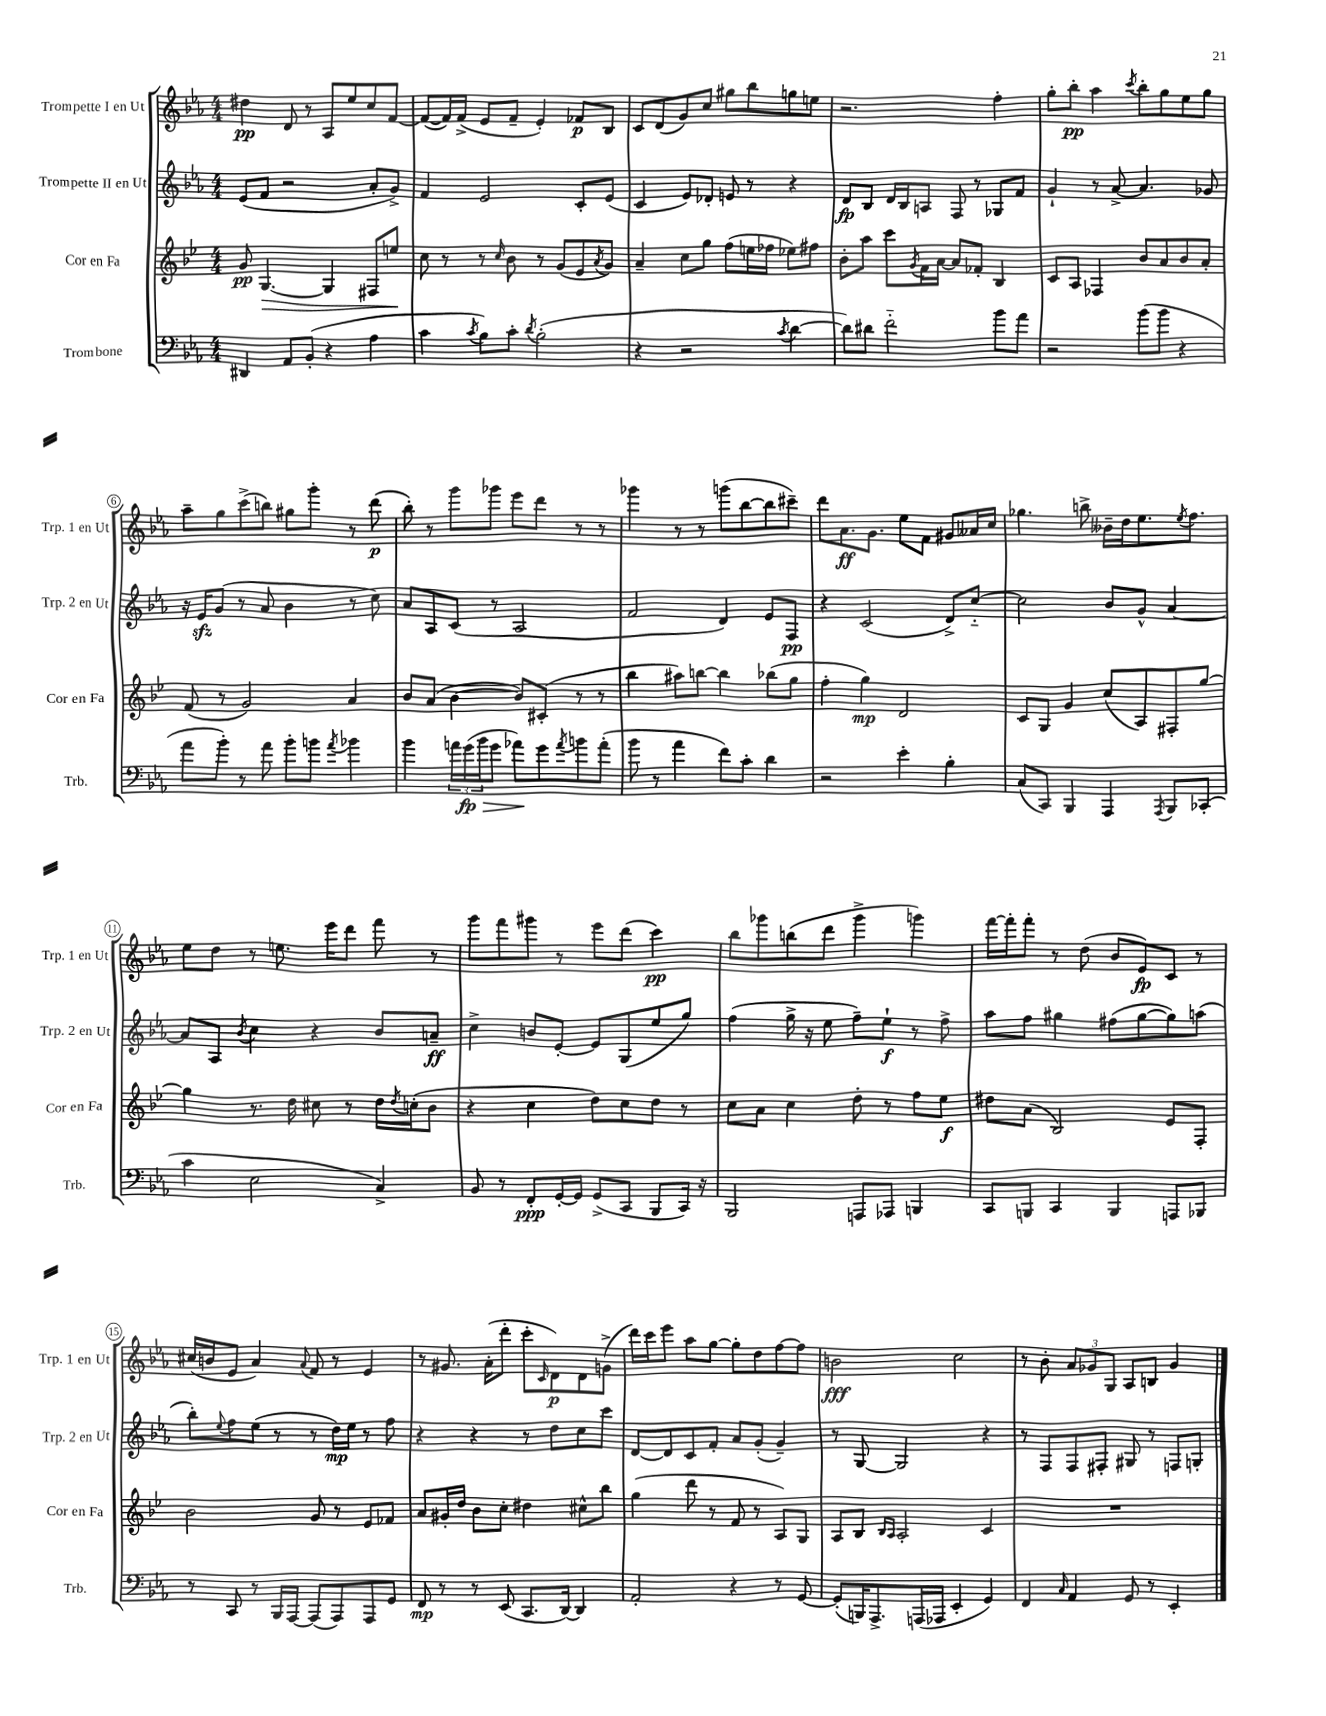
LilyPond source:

<<
\new StaffGroup <<
\new Staff = "s0" \with { instrumentName = "Trompette I en Ut" shortInstrumentName = "Trp. 1 en Ut" } {
    \clef treble \key ees \major \numericTimeSignature \time 4/4
    dis''4\pp d'8 r8 aes8 ees''8 c''8 f'8~ |
    f'8~( f'16) f'16->( ees'8 f'8-- ees'4-.) fes'8\p bes8 |
    c'8 d'8( g'8) c''8 gis''8 bes''8 g''8 e''8 |
    r2. f''4-. |
    g''8-. bes''8-.\pp aes''4 \acciaccatura { c'''8 } bes''8-. g''8 ees''8 g''8 |
    aes''8-- g''8 c'''8->( b''8) gis''8 g'''8-. r8 d'''8\p( |
    bes''8-.) r8 g'''8 ges'''8 ees'''8 d'''8 r8 r8 |
    ges'''4 r8 r8 g'''8( bes''8~ bes''8 cis'''8--) |
    d'''8 aes'8.\ff g'8. ees''8 f'8 gis'8 aeses'16 c''16 |
    ges''4. b''8-> beses'16-- d''16 ees''8. \acciaccatura { ees''8 } f''8. |
    ees''8 d''8 r8 e''8. ees'''16 d'''8 f'''8 r8 |
    g'''8 f'''8 gis'''8 r8 ees'''8 d'''8( c'''4\pp) |
    bes''8 ges'''8 b''8( d'''8 ges'''4-> g'''4) |
    f'''16~ f'''16-. f'''8-. r8 d''8( bes'8 ees'8\fp) c'8 r8 |
    cis''16( b'16 ees'8 aes'4) \appoggiatura { aes'8 } f'8 r8 ees'4 |
    r8 gis'8. aes'16-.( d'''8-. c'''8-. \grace { c'16 } d'8\p) d'8 g'8->( |
    d'''16) c'''16 ees'''8 aes''8 g''8~ g''8-. d''8 f''8~ f''8 |
    b'2\fff c''2 |
    r8 bes'8-. \tuplet 3/2 { aes'8 ges'8 g8 } aes8 b8 ges'4 \bar "|." |
}
\new Staff = "s1" \with { instrumentName = "Trompette II en Ut" shortInstrumentName = "Trp. 2 en Ut" } {
    \clef treble \key ees \major \numericTimeSignature \time 4/4
    ees'8( f'8 r2 aes'8-. g'8->) |
    f'4 ees'2 c'8-. ees'8( |
    c'4 ees'8) des'8-. e'8 r8 r4 |
    d'8\fp bes8 d'16 bes16 a8 f8 r8 ges8 f'8 |
    g'4-! r8 aes'8~-> aes'4. ges'8 |
    r16 ees'16\sfz g'8( r8 aes'8 bes'4 r8 c''8) |
    aes'8 aes8 c'8( r8 aes2 |
    f'2 d'4) ees'8 f8\pp |
    r4 c'2( d'8->) c''8~-_ |
    c''2 bes'8 g'8-^ aes'4~ |
    aes'8 aes8 \acciaccatura { bes'8 } c''4 r4 bes'8 a'8--\ff |
    c''4-> b'8 ees'8~-. ees'8 g8( ees''8 g''8) |
    f''4( g''16-> r16 ees''8 f''8--) ees''8-!\f r8 f''8-> |
    aes''8 f''8 gis''4 fis''8( gis''8~ gis''8) a''8( |
    bes''8-.) \appoggiatura { ees''8 } f''8 ees''8( r8 r8 d''16\mp) ees''16 r8 f''8 |
    r4 r4 r8 d''8 c''8 c'''8 |
    d'8~ d'8 c'8 f'8-. aes'8 g'8-.( g'4--) |
    r8 g8~ g2 r4 |
    r8 f8 f8 fis8-. gis8 r8 f8 g8-. \bar "|." |
}
\new Staff = "s2" \with { instrumentName = "Cor en Fa" shortInstrumentName = "Cor en Fa" } {
    \clef treble \key bes \major \numericTimeSignature \time 4/4
    g'8\pp g4.~\> g4 fis8 e''8\! |
    c''8 r8 r8 \grace { c''16 } bes'8 r8 g'8( ees'8 \acciaccatura { a'8 } g'8) |
    a'4-- c''8 g''8 f''8( e''16 fes''16 ees''8) fis''8 |
    bes'8-. a''8 c'''8 \acciaccatura { g'8 } f'16 a'16~ a'8 fes'8-. bes4 |
    c'8 a8 fes4 bes'8 a'8 bes'8 a'8-. |
    f'8( r8 g'2) a'4 |
    bes'8 a'8( bes'4~ bes'8) cis'8-.( r8 r8 |
    bes''4 ais''8) b''8~ b''4 bes''8( g''8 |
    f''4-. g''4\mp) d'2 |
    c'8 g8 g'4 c''8( a8) fis8-. g''8~ |
    g''4 r8. d''16 cis''8 r8 d''16 \acciaccatura { d''8 } c''16-.( bes'8 |
    r4 c''4 d''8) c''8 d''8 r8 |
    c''8 a'8 c''4 d''8-. r8 f''8 ees''8\f |
    dis''8 a'8( bes2) ees'8 f8-. |
    bes'2 g'8 r8 ees'8 fes'8 |
    a'8 gis'16-. d''16 bes'8 c''8-. dis''4 cis''8-^ bes''8 |
    g''4( d'''8 r8 f'8 r8 a8) g8 |
    a8 bes8 \grace { bes16 a16 } a2-. c'4 |
    R1 \bar "|." |
}
\new Staff = "s3" \with { instrumentName = "Trombone" shortInstrumentName = "Trb." } {
    \clef bass \key ees \major \numericTimeSignature \time 4/4
    dis,4 aes,8 bes,8-.( r4 aes4 |
    c'4 \acciaccatura { c'8 } bes8) c'8-. \acciaccatura { d'8 } bes2-.( |
    r4 r2 \acciaccatura { c'8 } d'4~ |
    d'8) dis'8 f'2-_ bes'8 aes'8 |
    r2 bes'8( bes'8 r4 |
    aes'8 bes'8-.) r8 aes'8 bes'8-. b'8 \acciaccatura { aes'8 } bes'4 |
    bes'4 \tuplet 3/2 { a'16 g'16\fp\>( bes'16 } g'8 aes'8\!) g'8 \acciaccatura { aes'8 } b'8 aes'8-.( |
    bes'8 r8 aes'4 f'8) c'8-. d'4 |
    r2 ees'4-. bes4-. |
    c8( c,8) bes,,4 aes,,4 \acciaccatura { aes,,8 } bes,,8 ces,8-.( |
    c'4 ees2 c4->) |
    bes,8 r8 f,8-.\ppp g,16~-. g,16 g,8->( c,8 bes,,8 c,16) r16 |
    bes,,2 a,,8 aes,,8 b,,4 |
    c,8 b,,8 c,4 b,,4 a,,8 bes,,8 |
    r8 c,8 r8 bes,,16 aes,,16~ aes,,8( aes,,8) aes,,8 g,8 |
    f,8\mp r8 r8 ees,8( c,8. d,16~) d,4 |
    aes,2-. r4 r8 g,8~ |
    g,8-.( b,,16) aes,,8.-> a,,16( aes,,16 ees,4-. g,4) |
    f,4 \grace { c16 } aes,4 g,8 r8 ees,4-. \bar "|." |
}
>>
>>
\layout { \context { \Score \override BarNumber.stencil = #(make-stencil-circler 0.1 0.3 ly:text-interface::print) } }
